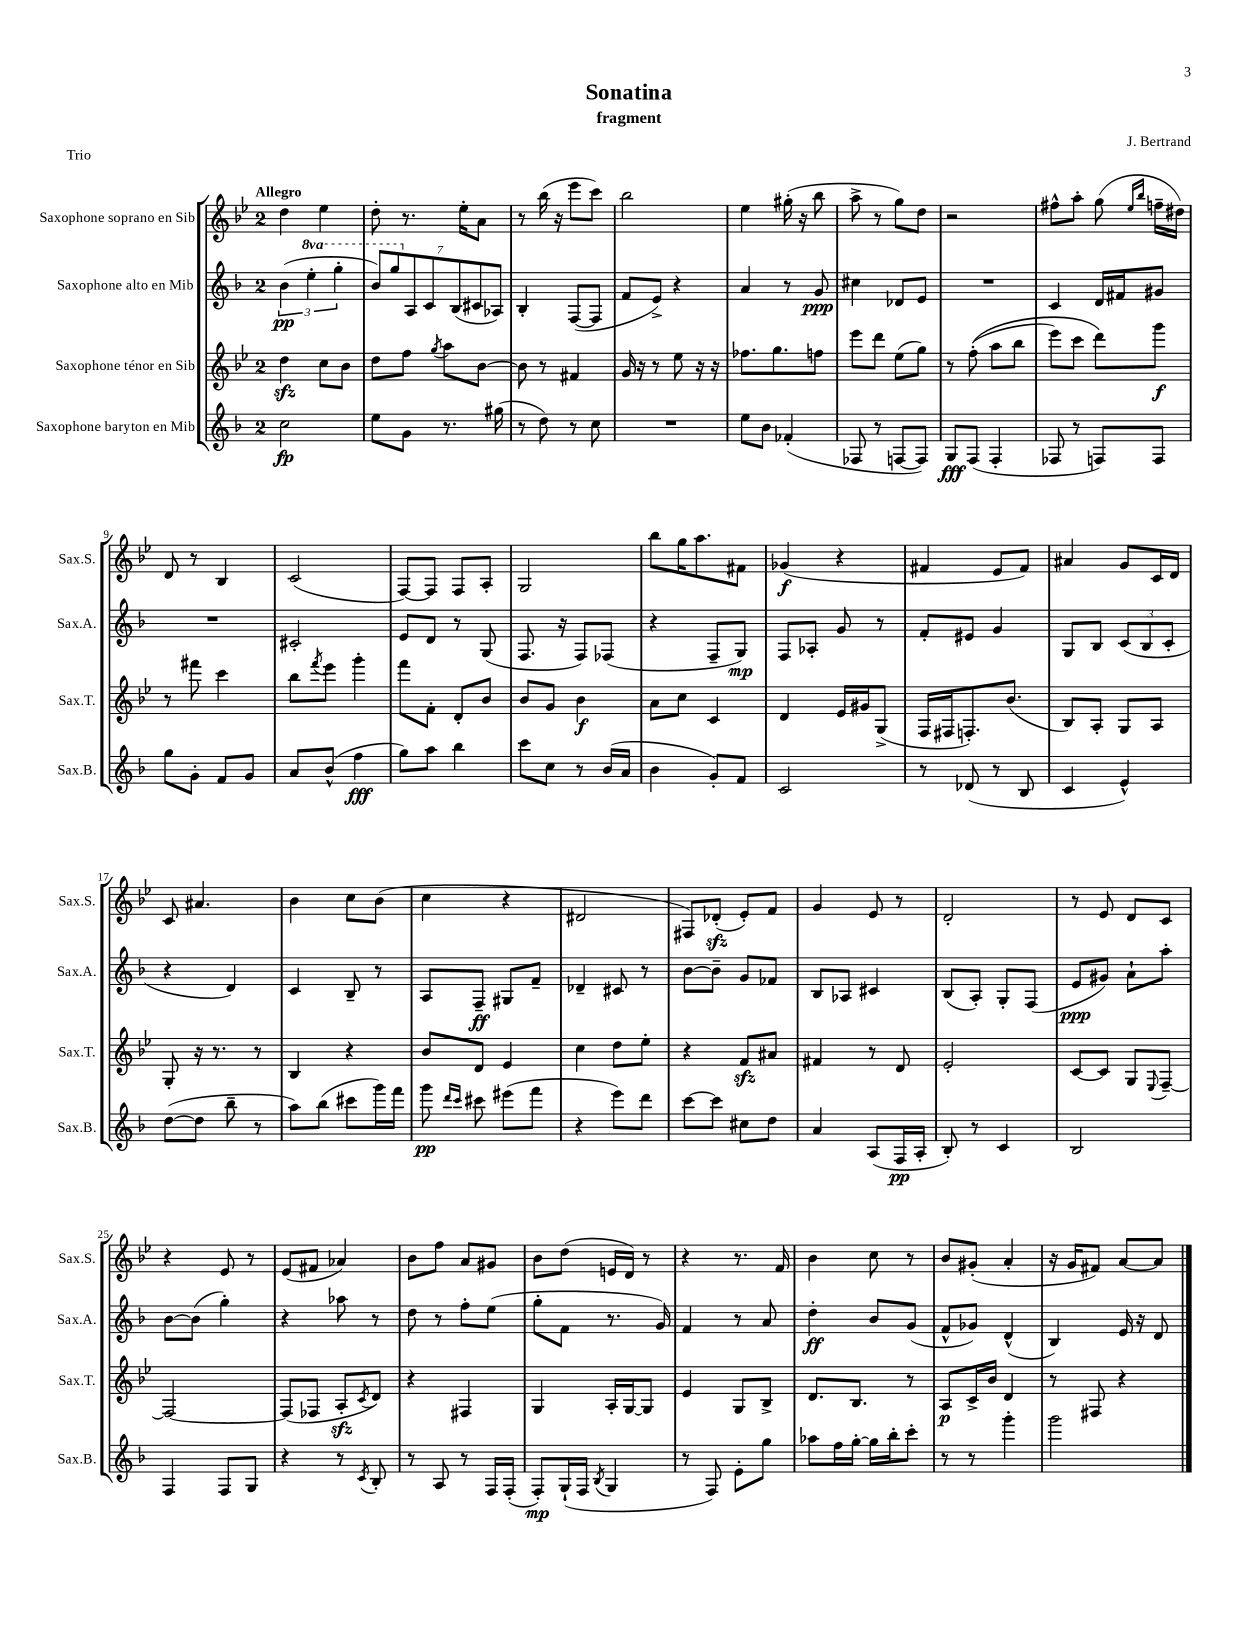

**kern	**kern	**kern	**kern
*staff4	*staff3	*staff2	*staff1
*clefG2	*clefG2	*clefG2	*clefG2
*k[b-]	*k[b-e-]	*k[b-]	*k[b-e-]
*M2/4	*M2/4	*M2/4	*M2/4
2cc	4dd	(6b-	4dd
.	.	6eee'	.
.	8cc	.	4ee-
.	.	6ggg'	.
.	8b-	.	.
=	=	=	=
8ee	8dd	14bb-)	8dd'
.	.	14ggg	.
8g	8ff	.	8.r
.	.	14A	.
.	.	14c	.
.	8qgg	.	.
8.r	8aa	.	.
.	.	(14B-	.
.	.	.	16ee-'
.	.	14c#	.
.	[8b-	.	8a
.	.	14A-)	.
(16gg#	.	.	.
=	=	=	=
8r	8b-]	4B-'	8r
8dd)	8r	.	(16bb-
.	.	.	16r
8r	4f#	([8F	8eee-
8cc	.	8F]	8ccc)
=	=	=	=
2r	16g	8f	2bb-
.	16r	.	.
.	8r	8e^)	.
.	8ee-	4r	.
.	16r	.	.
.	16r	.	.
=	=	=	=
8ee	8.ff-	4a	4ee-
8b-	.	.	.
.	8.gg	.	.
(4f-'	.	8r	(16gg#'
.	.	.	16r
.	8ff	8g	8bb-
=	=	=	=
8F-	8eee-	4cc#	8aa^
8r	8ddd	.	8r
[8F	(8ee-	8d-	8gg)
8F])	8gg)	8e	8dd
=	=	=	=
8G	8r	2r	2r
(8F	&((8ff'	.	.
4F'	8aa	.	.
.	8bb-	.	.
=	=	=	=
8F-	8eee-)	4c	8ff#^^
8r	8ccc	.	8aa'
8F)	8ddd&)	16d	(8gg
.	.	16f#	.
.	.	.	16qqee-
.	.	.	16qqbb-
8F	8ggg	8g#	16ff~
.	.	.	16dd#)
=	=	=	=
8gg	8r	2r	8d
8g'	8fff#	.	8r
8f	4ccc	.	4B-
8g	.	.	.
=	=	=	=
8a	8bb-	2c#'	(2c
.	8qfff	.	.
(8b-^^	8eee-	.	.
4ff	4ggg'	.	.
=	=	=	=
8gg)	8fff	8e	[8F)
8aa	8f'	8d	8F]
4bb-	8d'	8r	8F
.	8b-	(8G	8A'
=	=	=	=
8ccc	8b-	8.F	2G
8cc	8g	.	.
.	.	16r	.
8r	4b-	8F)	.
(16b-	.	(8F-	.
16a	.	.	.
=	=	=	=
4b-	8a	4r	8bb-
.	8cc	.	16gg
.	.	.	8.aa
8g')	4c	8F~	.
8f	.	8G)	8f#
=	=	=	=
2c	4d	8F	(4g-
.	.	8A-'	.
.	16e-	8g	4r
.	16g#	.	.
.	(8G^	8r	.
=	=	=	=
8r	16F	8f'	4f#
.	16F#	.	.
(8d-	8.F')	8e#	.
8r	.	4g	8e-
.	(8.b-	.	.
8B-	.	.	8f#)
=	=	=	=
4c	8B-)	8G	4a#
.	8A'	8B-	.
4e^^)	8G	(12c	8g
.	.	12B-	.
.	8A	.	16c
.	.	12c'	.
.	.	.	16d
=	=	=	=
([8dd	8G'	4r	8c
8dd]	16r	.	4.a#
.	8.r	.	.
8bb-~	.	4d)	.
8r	8r	.	.
=	=	=	=
8aa)	4B-	4c	4b-
(8bb-	.	.	.
8ccc#	4r	8B-~	8cc
16ggg)	.	8r	(8b-
16fff	.	.	.
=	=	=	=
8ggg	8b-	8A	4cc
16qqddd	.	.	.
16qqccc	.	.	.
8ccc#	8d	8F~	.
(8eee#	4e-	8G#	4r
8fff	.	8f~	.
=	=	=	=
4r	4cc	4d-~	2d#
8eee)	8dd	8c#	.
8ddd	8ee-'	8r	.
=	=	=	=
[8ccc	4r	[8b-	8F#)
8ccc]	.	8b-~]	(8d-'
8cc#	8f	8g	8e-')
8dd	8a#	8f-	8f
=	=	=	=
4a	4f#	8B-	4g
.	.	8A-	.
(8A	8r	4c#	8e-
16F	8d	.	8r
16A'	.	.	.
=	=	=	=
8B-')	2e-'	(8B-	2d'
8r	.	8A')	.
4c	.	8G'	.
.	.	(8F	.
=	=	=	=
2B-	[8c	8e	8r
.	8c]	8g#)	8e-
.	8G	8a`	8d
.	8qqE-	.	.
.	[8F~	8aa'	8c
=	=	=	=
4F	2F_	[8b-	4r
.	.	(8b-]	.
8F	.	4gg')	8e-
8G	.	.	8r
=	=	=	=
4r	(8F]	4r	(8e-
.	8F-	.	8f#
8r	8A'	8aa-	4a-)
8qc	8qc	.	.
8B-'	8d)	8r	.
=	=	=	=
8r	4r	8dd	8b-
8A	.	8r	8ff
8r	4F#	8ff'	8a
16F	.	(8ee	8g#
(16F'	.	.	.
=	=	=	=
8F')	4G	8gg'	8b-
(16G`	.	8f	(8dd
16F	.	.	.
8qB-	.	.	.
4G	16A'	8.r	16e
.	[16G	.	16d)
.	8G]	.	8r
.	.	16g)	.
=	=	=	=
8r	4e-	4f	4r
8F)	.	.	.
8e'	8G	8r	8.r
8gg	8B-^	8a	.
.	.	.	16f
=	=	=	=
8aa-	8.d	4dd'	4b-
16ff	.	.	.
[16gg'	8.B-	.	.
16gg]	.	8b-	8cc
16bb-'	.	.	.
8ccc'	8r	(8g	8r
=	=	=	=
8r	8A	8f^^	8b-
8r	16c^	8g-)	(8g#'
.	16b-	.	.
4ggg'	4d	(4d^^	4a'
=	=	=	=
2ggg	8r	4B-)	16r
.	.	.	16g
.	8F#	.	8f#)
.	4r	16e	[8a
.	.	16r	.
.	.	8d	8a]
==	==	==	==
*-	*-	*-	*-
